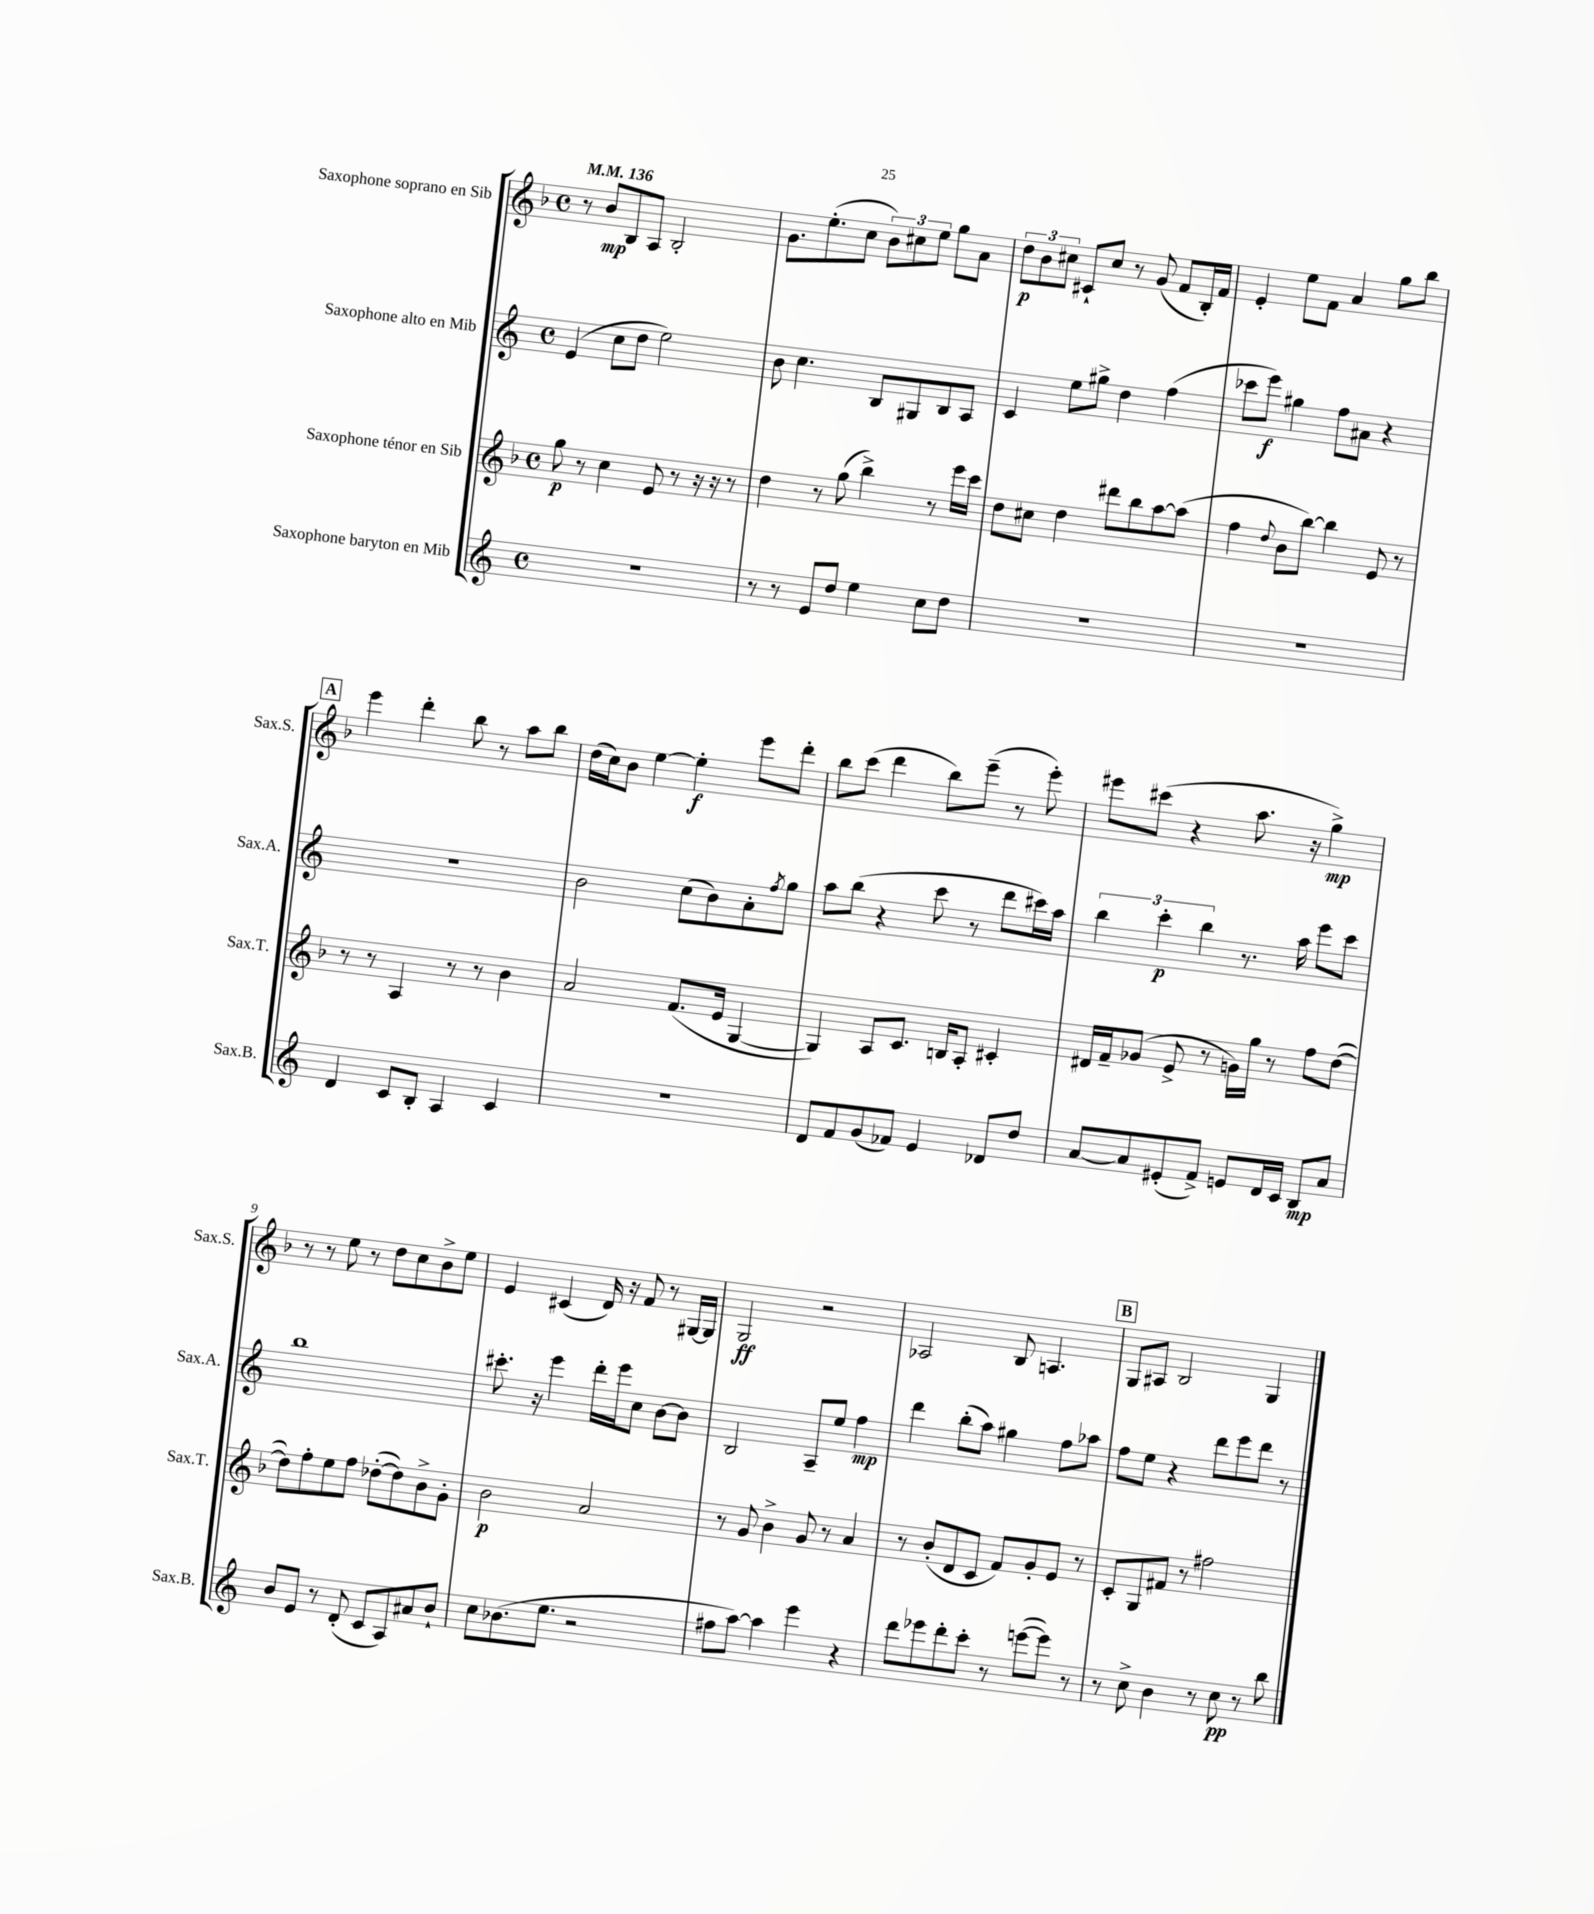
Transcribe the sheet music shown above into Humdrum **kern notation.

**kern	**dynam	**kern	**dynam	**kern	**dynam	**kern	**dynam
*part4	*part4	*part3	*part3	*part2	*part2	*part1	*part1
*staff4	*staff4	*staff3	*staff3	*staff2	*staff2	*staff1	*staff1
*I"Saxophone baryton en Mib	*	*I"Saxophone ténor en Sib	*	*I"Saxophone alto en Mib	*	*I"Saxophone soprano en Sib	*
*I'Sax.B.	*	*I'Sax.T.	*	*I'Sax.A.	*	*I'Sax.S.	*
*clefG2	*	*clefG2	*	*clefG2	*	*clefG2	*
*k[]	*	*k[b-]	*	*k[]	*	*k[b-]	*
*M4/4	*	*M4/4	*	*M4/4	*	*M4/4	*
*met(c)	*	*met(c)	*	*met(c)	*	*met(c)	*
*MM136	*	*MM136	*	*MM136	*	*MM136	*
=1	=1	=1	=1	=1	=1	=1	=1
1r	.	8gg\	p	(4e/	.	8r	.
.	.	8r	.	.	.	8b-/L	mp
.	.	4cc\	.	8cc\L	.	8B-/	.
.	.	.	.	8dd\J	.	8A/J	.
.	.	8e/	.	2ee\)	.	2B-'/	.
.	.	8r	.	.	.	.	.
.	.	16r	.	.	.	.	.
.	.	16r	.	.	.	.	.
.	.	8r	.	.	.	.	.
=2	=2	=2	=2	=2	=2	=2	=2
8r	.	4dd\	.	8b\	.	8.g\L	.
8r	.	.	.	4.cc\	.	.	.
.	.	.	.	.	.	(8.ee'\	.
8e/L	.	8r	.	.	.	.	.
8dd/J	.	(8gg\	.	.	.	8cc\J	.
4ee\	.	4bb-^\)	.	8B/L	.	12b-\L)	.
.	.	.	.	.	.	12cc#X\	.
.	.	.	.	8G#X/	.	.	.
.	.	.	.	.	.	12ee\J	.
8cc\L	.	8r	.	8B/	.	8gg\L	.
8dd\J	.	16eee\LL	.	8A/J	.	8a\J	.
.	.	16ccc\JJ	.	.	.	.	.
=3	=3	=3	=3	=3	=3	=3	=3
1r	.	8dd\L	.	4c/	.	12dd\L	p
.	.	.	.	.	.	12b-\	.
.	.	8cc#X\J	.	.	.	.	.
.	.	.	.	.	.	12cc#X\J	.
.	.	4dd\	.	8ee\L	.	8c#X`/L	.
.	.	.	.	8gg#X^\J	.	8cc#/J	.
.	.	8ddd#X\L	.	4dd\	.	8r	.
.	.	8bb-\	.	.	.	(8g/	.
.	.	[8aa\	.	(4ff\	.	8f/L	.
.	.	(8aa\J]	.	.	.	16B-'/L)	.
.	.	.	.	.	.	16f/JJ	.
=4	=4	=4	=4	=4	=4	=4	=4
1r	.	4ff\	.	8ccc-X\L	.	4e'/	.
.	.	.	.	8eee\J)	f	.	.
.	.	8qqdd/	.	.	.	.	.
.	.	8b-\L	.	4gg#X\	.	8ee\L	.
.	.	[8bb-\J)	.	.	.	8f\J	.
.	.	4bb-\]	.	8ff\L	.	4a/	.
.	.	.	.	8a#X\J	.	.	.
.	.	8e/	.	4r	.	8gg\L	.
.	.	8r	.	.	.	8bb-\J	.
!!LO:LB:g=z
!!LO:REH:place=s1:t=A
=5	=5	=5	=5	=5	=5	=5	=5
4d/	.	8r	.	1r	.	4eee\	.
.	.	8r	.	.	.	.	.
8c/L	.	4A/	.	.	.	4ddd'\	.
8B'/J	.	.	.	.	.	.	.
4A/	.	8r	.	.	.	8bb-\	.
.	.	8r	.	.	.	8r	.
4c/	.	4b-\	.	.	.	8aa\L	.
.	.	.	.	.	.	8bb-\J	.
=6	=6	=6	=6	=6	=6	=6	=6
1r	.	2a/	.	2b\	.	(16dd\LL	.
.	.	.	.	.	.	16cc\J)	.
.	.	.	.	.	.	8b-\J	.
.	.	.	.	.	.	[4ee\	.
.	.	(8.f/L	.	(8cc\L	.	4ee'\]	f
.	.	.	.	8b\)	.	.	.
.	.	16e/Jk	.	.	.	.	.
.	.	[4G/	.	8a'\	.	8eee\L	.
.	.	.	.	8qff/	.	.	.
.	.	.	.	8gg\J	.	8ddd'\J	.
=7	=7	=7	=7	=7	=7	=7	=7
8d/L	.	4G/])	.	8aa\L	.	8bb-\L	.
8f/	.	.	.	(8bb\J	.	(8ccc\J	.
(8g/	.	8A/L	.	4r	.	4ddd\	.
8f-X/J)	.	8.c/J	.	.	.	.	.
4e/	.	.	.	8ccc\	.	8bb-\L)	.
.	.	16Bn/KL	.	.	.	.	.
.	.	8A'/J	.	8r	.	(8eee~\J	.
8d-X/L	.	4c#X'/	.	8ddd\L	.	8r	.
8dd/J	.	.	.	16ccc#X\L)	.	8eee'\)	.
.	.	.	.	16aa\JJ	.	.	.
=8	=8	=8	=8	=8	=8	=8	=8
[8a/L	.	16d#X/LL	.	6bb\	.	8eee#X\L	.
.	.	16f~/J	.	.	.	.	.
8a/]	.	(8g-X/J	.	.	.	(8ccc#X\J	.
.	.	.	.	6ccc'\	p	.	.
(8e#X'/	.	8e^/	.	.	.	4r	.
.	.	.	.	6bb\	.	.	.
8f^/J)	.	8r	.	.	.	.	.
8en/L	.	16gn\LL)	.	8.r	.	8.aa\	.
.	.	16gg\JJ	.	.	.	.	.
16d/L	.	8r	.	.	.	.	.
16c/JJ	.	.	.	16aa\	.	16r	.
8B/L	mp	8ff\L	.	8eee\L	.	4gg^\)	mp
8a/J	.	([8dd\J	.	8ccc\J	.	.	.
!!LO:LB:g=z
=9	=9	=9	=9	=9	=9	=9	=9
8b/L	.	8dd\L])	.	1bb	.	8r	.
8e/J	.	8ff'\	.	.	.	8r	.
8r	.	8ee\	.	.	.	8ee\	.
(8d'/	.	8ff\J	.	.	.	8r	.
8c/L	.	([8dd-X'\L	.	.	.	8dd\L	.
8A/)	.	8dd-\])	.	.	.	8cc\	.
8a#X/	.	8b-^\	.	.	.	8b-^\	.
8b`/J	.	8g'\J	.	.	.	8ee\J	.
=10	=10	=10	=10	=10	=10	=10	=10
8cc\L	.	2b-\	p	8.ccc#X'\	.	4e/	.
(8.b-X\	.	.	.	.	.	.	.
.	.	.	.	16r	.	.	.
.	.	.	.	4eee\	.	(4c#X/	.
8.ee\J	.	.	.	.	.	.	.
2r	.	2a/	.	16ddd'\LL	.	16d/)	.
.	.	.	.	16eee\J	.	16r	.
.	.	.	.	8cc\J	.	8f/	.
.	.	.	.	[8b\L	.	8r	.
.	.	.	.	8b\J]	.	[16G#X/LL	.
.	.	.	.	.	.	16G#/JJ]	.
=11	=11	=11	=11	=11	=11	=11	=11
8ff#X\L	.	8r	.	2B/	.	2G/	ff
[8aa\J)	.	8g/	.	.	.	.	.
4aa\]	.	4b-^\	.	.	.	.	.
4eee\	.	8g/	.	8A~/L	.	2r	.
.	.	8r	.	8ee/J	.	.	.
4r	.	4a/	.	4ff\	mp	.	.
=12	=12	=12	=12	=12	=12	=12	=12
8ddd\L	.	8r	.	4ddd\	.	2A-X/	.
8eee-X\	.	(8b-'/L	.	.	.	.	.
8ddd'\	.	8d/	.	(8bb'\L	.	.	.
8ccc'\J	.	8c/J	.	8aa\J)	.	.	.
8r	.	8f/L)	.	4gg#X\	.	8B-/	.
([8eeen\L	.	8g'/	.	.	.	4.An/	.
8eee\J])	.	8e/J	.	8ff\L	.	.	.
8r	.	8r	.	8aa-X\J	.	.	.
!!LO:REH:place=s1:t=B
=13	=13	=13	=13	=13	=13	=13	=13
8r	.	8c'/L	.	8ff\L	.	8G/L	.
8cc^\	.	8G/	.	8ee\J	.	8A#X/J	.
4b\	.	8f#X/J	.	4r	.	2B-/	.
.	.	8r	.	.	.	.	.
8r	.	2ff#X\	.	8ddd\L	.	.	.
8cc\	pp	.	.	8eee\	.	.	.
8r	.	.	.	8ddd\J	.	4G/	.
8bb\	.	.	.	8r	.	.	.
==	==	==	==	==	==	==	==
*-	*-	*-	*-	*-	*-	*-	*-
